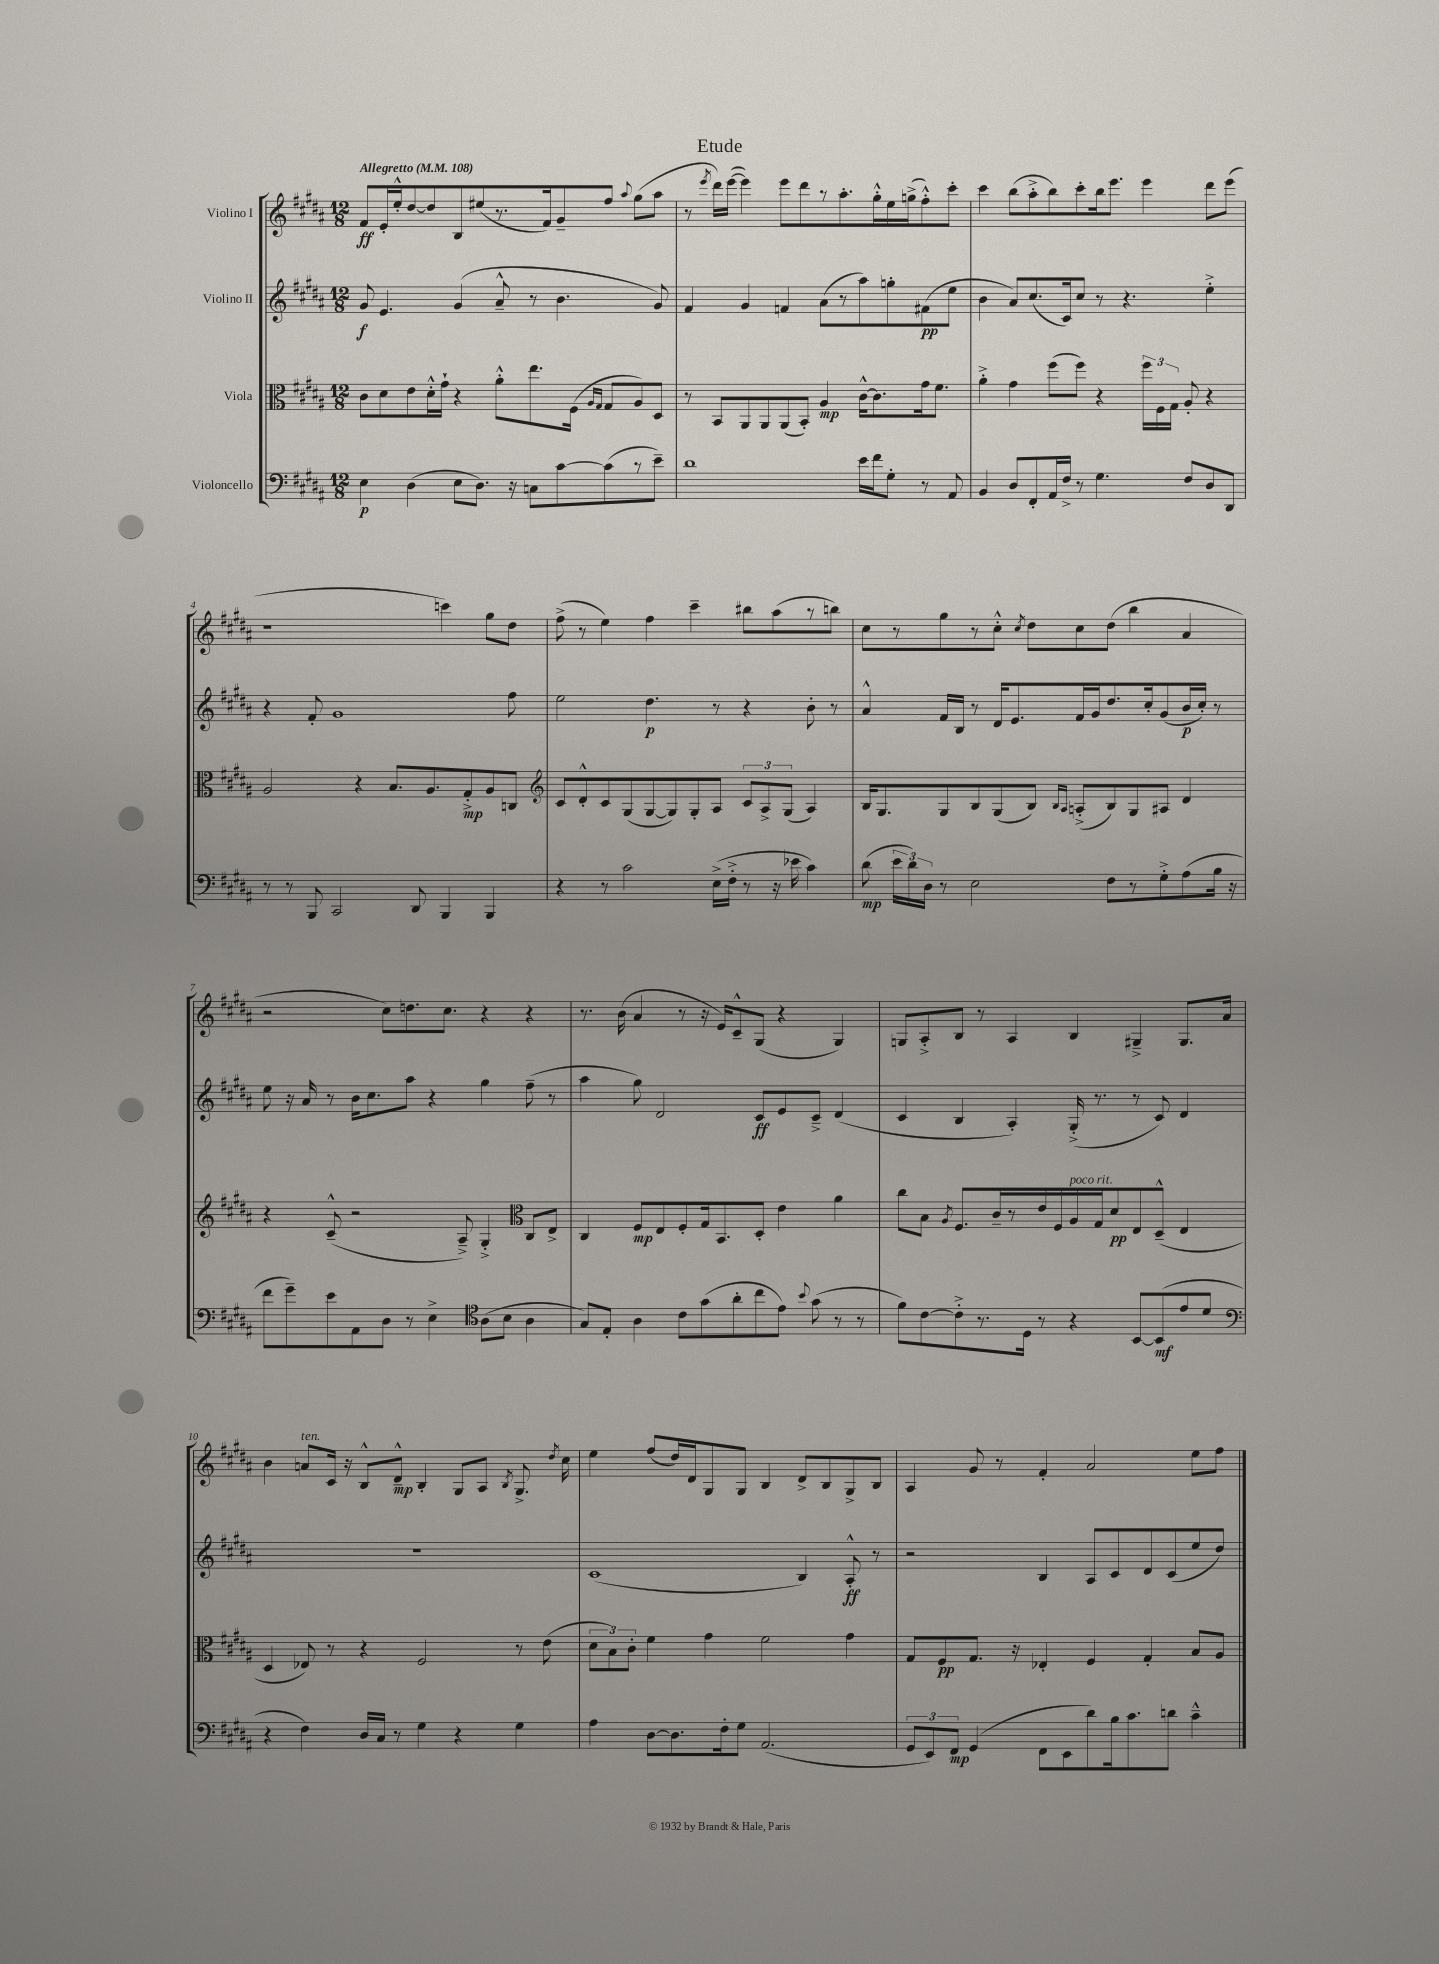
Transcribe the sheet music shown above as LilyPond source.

\header { title = "Etude" }
<<
\new StaffGroup <<
\new Staff = "s0" \with { instrumentName = "Violino I" } {
    \clef treble \key b \major \numericTimeSignature \time 12/8 \tempo "Allegretto" 4 = 108
    \autoBeamOff fis'8[\ff e'16-. e''16-.-^ dis''8~ dis''8 b8 eis''8( r8. fis'16) gis'8-- fis''8] \appoggiatura { ais''8 } gis''8[( ais''8] |
    r8 \acciaccatura { e'''8 } dis'''16[) e'''16]~( e'''4) e'''8[ dis'''8 r8 ais''8.-. gis''16-.-^ e''16 g''16->( fis''8-.-^) cis'''8]-. |
    cis'''4 b''8[( ais''8-.-> b''8) cis'''8-. b''16 e'''8.] e'''4 dis'''8[ e'''8]( |
    r1 c'''4) gis''8[ dis''8] |
    fis''8->( r8 e''4) fis''4 cis'''4-- bis''8[ ais''8( r8 b''8]) |
    cis''8[ r8 gis''8 r8 cis''8]-.-^ \acciaccatura { cis''8 } dis''8[ cis''8 dis''8]( b''4 ais'4 |
    r2 cis''8[) d''8. cis''8.] r4 r4 |
    r8. b'16( ais'4 r8 r16 e'16[) cis'8---^ gis8]( r4 gis4) |
    g8[ ais8-.-> b8] r8 ais4 b4 gis4---> gis8.[ ais'16] |
    b'4 a'8[^\markup { \italic "ten." } cis'16] r16 b8[-^ dis'8]---^\mp b4-. gis8[ ais8] \acciaccatura { b8 } gis8.-> \acciaccatura { dis''8 } cis''16 |
    e''4 fis''8[( dis''16) dis'16 gis8 gis8] b4 dis'8[-> b8 gis8-> b8] |
    ais4 gis'8 r8 fis'4-. ais'2 e''8[ fis''8] \bar "|." |
}
\new Staff = "s1" \with { instrumentName = "Violino II" } {
    \clef treble \key b \major \numericTimeSignature \time 12/8
    \autoBeamOff gis'8\f e'4. gis'4( ais'8---^ r8 b'4. gis'8) |
    fis'4 gis'4 f'4 ais'8[( r8 ais''8) g''8-. fis'8\pp( e''8] |
    b'4 ais'8[) cis''8.( cis'16) cis''8] r8 r4. e''4-.-> |
    r4 fis'8-. gis'1 fis''8 |
    e''2 dis''4.\p r8 r4 b'8-. r8 |
    ais'4-^ fis'16[ b16] r8 dis'16[ e'8. fis'16 gis'16 dis''8. cis''16-. gis'8( b'16\p cis''16]-.) r8 |
    e''8 r16 ais'16 r8 b'16[ cis''8. ais''8] r4 gis''4 fis''8--( r8 |
    ais''4 gis''8) dis'2 cis'8[\ff e'8 cis'8]---> dis'4( |
    cis'4 b4 ais4-.) gis16-.->( r8. r8 cis'8) dis'4 |
    R1. |
    cis'1( b4) ais8-.-^\ff r8 |
    r2 b4 ais8[ cis'8 dis'8 cis'8( e''8 dis''8]) \bar "|." |
}
\new Staff = "s2" \with { instrumentName = "Viola" } {
    \clef alto \key b \major \numericTimeSignature \time 12/8
    \autoBeamOff cis'8[ dis'8 e'8 dis'16-.-^ gis'16]-! r4 ais'8[-.-^ e''8. fis16]( \grace { ais16[ gis16] } gis8[ ais8) dis8] |
    r8 b,8[ ais,8 ais,8 ais,8( b,8]-.) ais4\mp cis'16[~-^ cis'8. gis'16 fis'8.] |
    ais'4-.-> gis'4 fis''8[( fis''8]) r4 \tuplet 3/2 { fis''16[ fis16 gis16] } ais8-. r4 |
    ais2 r4 b8.[ ais8. gis8-.->\mp ais8 c8] |
    \clef treble cis'8[ dis'8-.-^ cis'8 gis8( gis8~ gis8) gis8-. ais8] \tuplet 3/2 { cis'8[ ais8-> gis8]( } ais4) |
    b16[ gis8. gis8 b8 gis8( b8]) \grace { b16[ ais16] } a8[-.->( b8) gis8 ais8] dis'4 |
    r4 cis'8---^( r2 ais8--->) gis4-.-> \clef alto cis8[ e8]-> |
    cis4 fis8[\mp e8 fis8-. gis16 b,8. dis8]-. e'4 ais'4 |
    cis''8[ b8] \acciaccatura { ais8 } fis8.[ cis'16-- r8 e'16 fis16 ais16^\markup { \italic "poco rit." } gis16 dis'8\pp e8 dis8]---^( e4 |
    dis4 ees8) r8 r4 fis2 r8 e'8( |
    \tuplet 3/2 { dis'8[ b8) cis'8]-. } fis'4 gis'4 fis'2 gis'4 |
    gis8[ fis8\pp gis8.] r16 ees4-. fis4 gis4-. b8[ ais8] \bar "|." |
}
\new Staff = "s3" \with { instrumentName = "Violoncello" } {
    \clef bass \key b \major \numericTimeSignature \time 12/8
    \autoBeamOff e4\p dis4( e8[ dis8.]) r16 c8[ cis'8~ cis'8( r8 e'8]--) |
    dis'1 e'16[ fis'16 gis8]-. r8 ais,8 |
    b,4 dis8[ fis,8-. ais,16 fis16]-> r8 gis4. fis8[ dis8 dis,8] |
    r8 r8 b,,8 cis,2 dis,8 b,,4 b,,4 |
    r4 r8 cis'2 e16[->( fis16]-.-> r8 r16 ees'16 cis'4) |
    dis'8\mp( \tuplet 3/2 { e'16[ dis'16) dis16] } r8 e2 fis8[ r8 gis8-.-> ais8( b16] r16 |
    fis'8[ gis'8--) e'8 ais,8 dis8] r8 e4-> \clef tenor ais8[( b8] ais4 |
    gis8[) e8]-. ais4 cis'8[ gis'8( ais'8-. cis''8 e'8]) \appoggiatura { b'8 } gis'8( r8 r8 |
    fis'8[) cis'8~ cis'8-.-> r8. dis16] r8 r4 b,8[~ b,8\mf( e'8 dis'8] |
    \clef bass r4 fis4) dis16[ cis16] r8 gis4 r4 gis4 |
    ais4 dis8[~ dis8. fis16-. gis8] ais,2.( |
    \tuplet 3/2 { gis,8[ e,8) fis,8]\mp } gis,4( fis,8[ e,8 dis'8) b16 cis'8. d'8] cis'4---^ \bar "|." |
}
>>
>>
